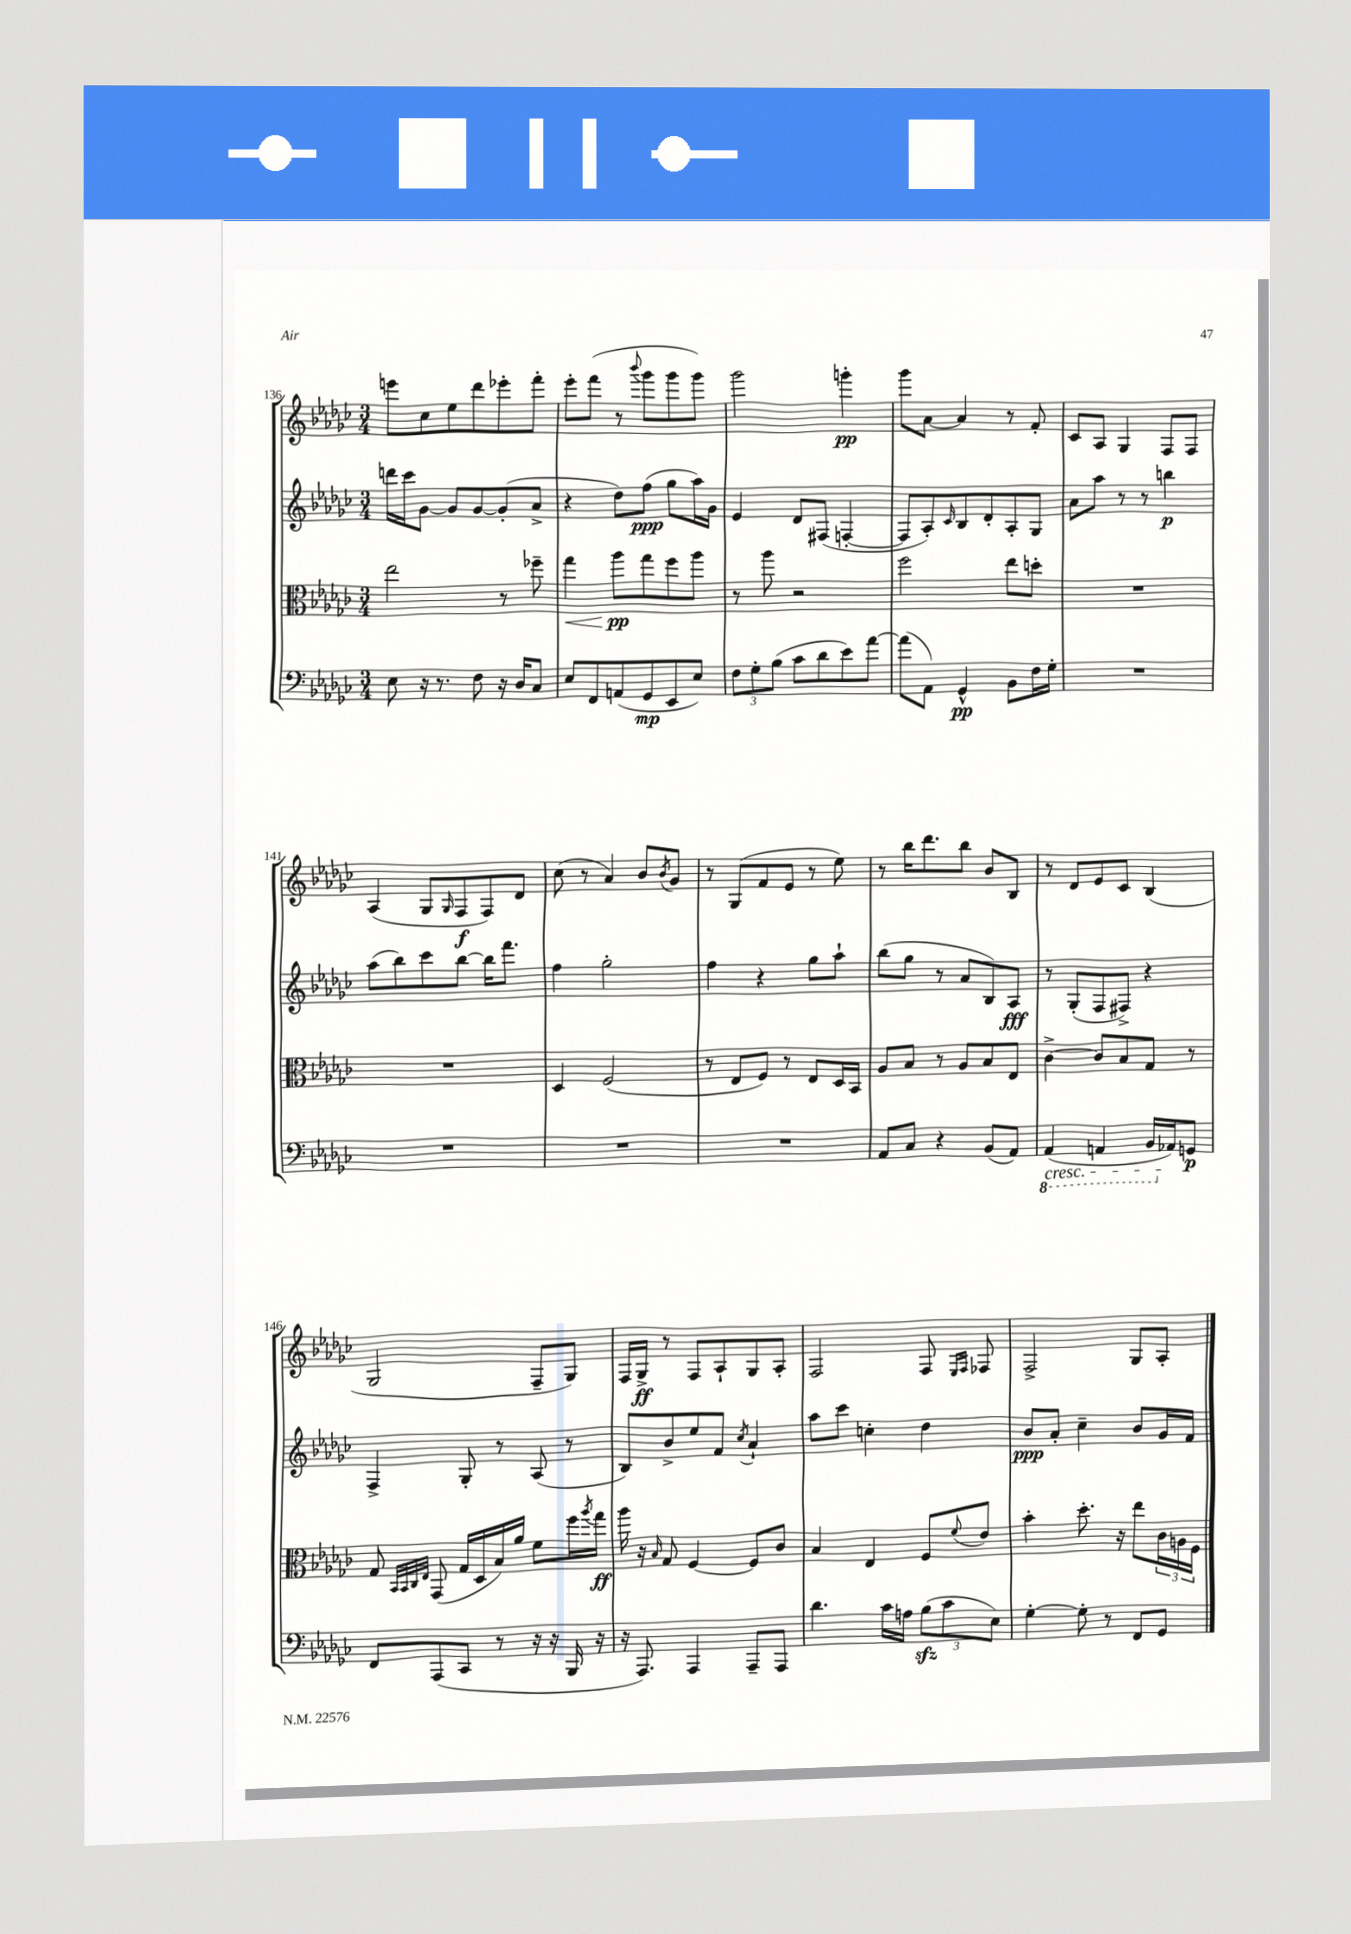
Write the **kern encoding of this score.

**kern	**kern	**kern	**kern
*staff4	*staff3	*staff2	*staff1
*clefF4	*clefC3	*clefG2	*clefG2
*k[b-e-a-d-g-c-]	*k[b-e-a-d-g-c-]	*k[b-e-a-d-g-c-]	*k[b-e-a-d-g-c-]
*M3/4	*M3/4	*M3/4	*M3/4
8E-\	2ee-\	16ddd\LL	8eee\L
.	.	16ccc-\J	.
16r	.	[8g-\J	8cc-\
8.r	.	.	.
.	.	8g-/]L	8ee-\
8F\	.	[8g-/	8ddd-\
16r	8r	(8g-'/]	8eee-'\
16D-/LK	.	.	.
8C-/J	8ff-~\	8a-^/J	8fff'\J
=	=	=	=
8E-/L	4gg-\	4r	8eee-'\L
8FF/	.	.	(8fff\J
(8AA/	8aa-\L	8dd-\L)	8r
.	.	.	8qqbbb-/
8GG-/	8gg-\	(8ff\J	8ggg-\L
8EE-/	8ff\	8gg-\L	8ggg-\
8E-/J)	8aa-\J	16aa-\L)	8ggg-\J)
.	.	16g-\JJ	.
=	=	=	=
12F\L	8r	4e-/	2ggg-\
12G-'\	.	.	.
.	8aa-\	.	.
(12B-\J	.	.	.
8c-\L	2r	8d-/L	.
8d-\	.	(8F#/J	.
8e-\)	.	[4F'/	4ggg'\
[8a-\J	.	.	.
=	=	=	=
(8a-\]L	2ff\	8F/]L	8ggg-\L
8AA-\J)	.	8A-'/)	[8a-\J
.	.	16qqc-/	.
4GG-^^/	.	8B-/	4a-/]
.	.	8d-'/	.
8BB-\L	8ee-\L	8A-'/	8r
16F\L	8dd'\J	8G-/J	8f'/
16G-'\JJ	.	.	.
=	=	=	=
2.r	2.r	8a-\L	8c-/L
.	.	8aa-\J	8A-/J
.	.	8r	4G-/
.	.	8r	.
.	.	4bb\	8F/L
.	.	.	8F/J
=	=	=	=
2.r	2.r	(8aa-\L	(4A-/
.	.	8bb-\)	.
.	.	8ccc-\	8G-/L
.	.	.	16qqG-/
.	.	[8bb-\J	8F/
.	.	16bb-\]LK	8F/)
.	.	8.fff\J	.
.	.	.	8d-/J
=	=	=	=
2.r	4D-/	4ff\	(8cc-\
.	.	.	8r
.	(2F/	2gg-'\	4a-/)
.	.	.	8b-/L
.	.	.	8qb-/
.	.	.	8g-/J
=	=	=	=
2.r	8r	4ff\	8r
.	8E-/L	.	(8G-/L
.	8F/J)	4r	8f/
.	8r	.	8e-/J
.	8E-/L	8gg-\L	8r
.	16D-/L	8aa-`\J	8ee-\)
.	16BB-/JJ	.	.
=	=	=	=
8AA-/L	8A-/L	(8bb-\L	8r
8C-/J	8B-/J	8gg-\J	16bb-\LK
.	.	.	8.ddd-\
4r	8r	8r	.
.	8A-/L	8a-/L	8bb-\J
(8BB-/L	8B-/	8B-/)	8b-/L
8AA-/J)	8E-/J	8A-/J	8B-/J
=	=	=	=
(4AAA-/	[4c-^\	8r	8r
.	.	(8G-'/L	8d-/L
4AAA/	8c-/]L	8F/	8e-/
.	8B-/	8F#^/J)	8c-/J
16BBB-/LL	8G-/J	4r	(4B-/
16AA-/J)	.	.	.
8GG/J	8r	.	.
=	=	=	=
8FF/L	8G-/	4F^/	2G-/
.	32qqBB-/LLL	.	.
.	32qqBB-/	.	.
.	32qqC-/	.	.
.	32qqE-/JJJ	.	.
(8AAA-/	(8GG-/	.	.
8CC-/J	16G-/LL	8G-'/	.
.	16D-/	.	.
8r	16B-/)	8r	.
.	16a-/JJ	.	.
16r	8f\L	(8A-/	8F~/L
16r	.	.	.
16BBB-/	16ff\L	8r	8G-/J)
.	8qaa-/	.	.
16r	16gg-\JJ	.	.
=	=	=	=
16r	16aa-\	8B-/L)	16F/LL
8.AAA-/)	16r	.	16G-^/JJ
.	16qqB-/	.	.
.	8G-/	8b-^/	8r
4AAA-/	[4F/	8ee-/	8F/L
.	.	8f/J	8A-`/
.	.	8qcc-/	.
8AAA-~/L	8F/]L	4a-`/	8G-/
8AAA-/J	8c-/J	.	8A-'/J
=	=	=	=
4.d-\	4B-/	8aa-\L	2F/
.	.	8ccc-\J	.
.	4E-/	4cc'\	.
16c-\LL	.	.	.
16A\JJ	.	.	.
(12B-\L	8F/L	4dd-\	8F/
12c-\	.	.	.
.	.	.	16qqE-/LL
.	8qqf/	.	16qqF/JJ
.	8e-/J	.	8F-/
12E-\J)	.	.	.
=	=	=	=
[4G-'\	4b-'\	8b-/L	2F^/
.	.	8a-'/J	.
8G-'\]	8.dd-'\	4cc-~\	.
8r	.	.	.
.	16r	.	.
8FF/L	8ee-\L	8b-/L	8G-/L
8GG-/J	24c-\L	16g-/L	8A-'/J
.	24A\	.	.
.	.	16f/JJ	.
.	24F\JJ	.	.
==	==	==	==
*-	*-	*-	*-
